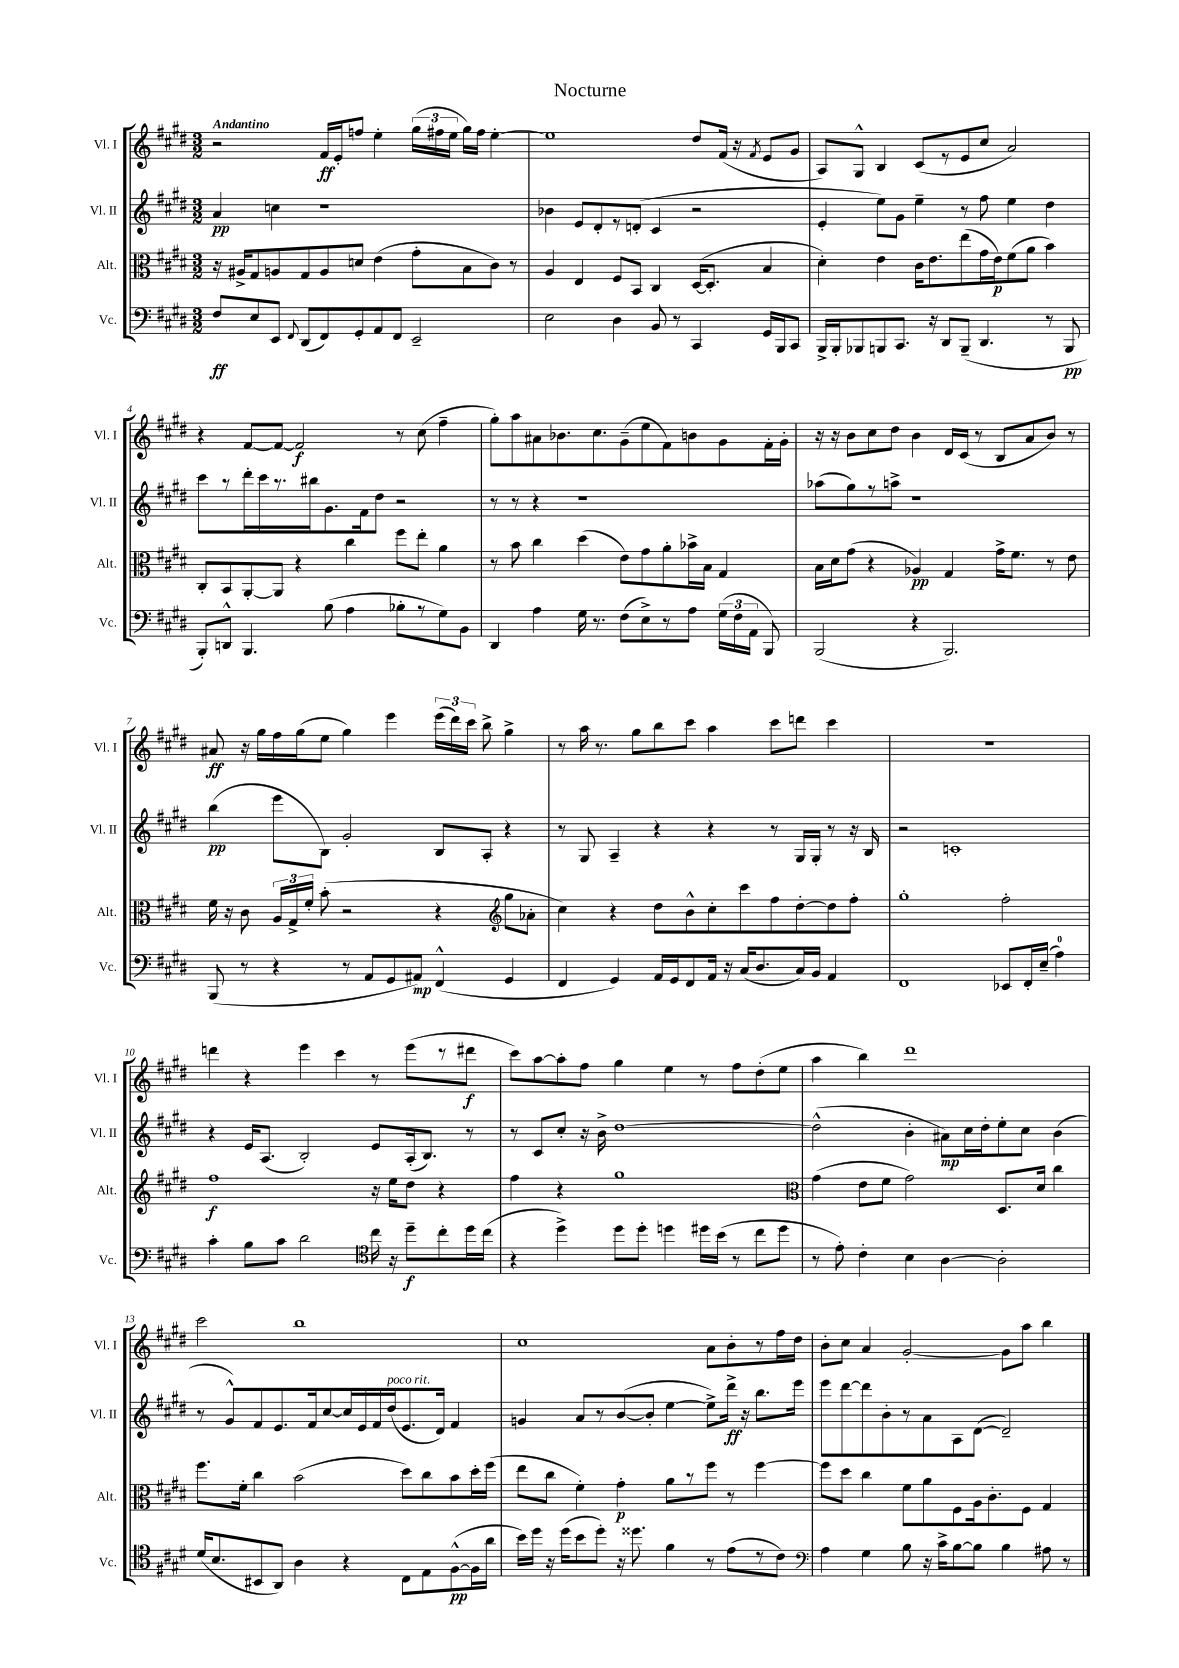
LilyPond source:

\header { title = "Nocturne" }
<<
\new StaffGroup <<
\new Staff = "s0" \with { instrumentName = "Vl. I" shortInstrumentName = "Vl. I" } {
    \clef treble \key e \major \numericTimeSignature \time 3/2 \tempo "Andantino"
    \autoBeamOff r2 fis'16[\ff e'16-. f''8] e''4-. \tuplet 3/2 { gis''16[( fis''16 e''16] } gis''16[) fis''16] e''4~-. |
    e''1 dis''8[ fis'16]( r16 \acciaccatura { fis'8 } e'8[ gis'8] |
    a8[) gis8]-^ b4 cis'8[( r8 e'8 cis''8] a'2) |
    r4 fis'8[~ fis'8]~ fis'2\f r8 cis''8( fis''4-- |
    gis''8[-.) a''8 ais'8 bes'8. cis''8. gis'8--( e''8 fis'8) b'8 gis'8 fis'16-. gis'16]-. |
    r16 r16 b'8[ cis''8 dis''8] b'4 dis'16[ cis'16]( r8 b8[ a'8 b'8]) r8 |
    ais'8\ff r16 gis''16[ fis''16 gis''16( e''8] gis''4) e'''4 \tuplet 3/2 { e'''16[( dis'''16) cis'''16] } b''8-> gis''4-> |
    r8 a''16 r8. gis''8[ b''8 cis'''8] a''4 cis'''8[ d'''8] cis'''4 |
    R1. |
    d'''4 r4 e'''4 cis'''4 r8 e'''8[( r8 dis'''8]\f |
    cis'''8[) a''8~ a''8-. fis''8] gis''4 e''4 r8 fis''8[ dis''8-.( e''8] |
    a''4 b''4) dis'''1 |
    cis'''2 b''1 |
    cis''1 a'8[ b'8-. r8 fis''16 dis''16] |
    b'8[-. cis''8] a'4 gis'2~-. gis'8[ a''8] b''4 \bar "|." |
}
\new Staff = "s1" \with { instrumentName = "Vl. II" shortInstrumentName = "Vl. II" } {
    \clef treble \key e \major \numericTimeSignature \time 3/2
    \autoBeamOff a'4\pp c''4 r1 |
    bes'4 e'8[ dis'8-. r8 d'8]-.( cis'4 r2 |
    e'4-. e''8[) gis'8] e''4-- r8 fis''8 e''4 dis''4 |
    cis'''8[ r8 dis'''16-. cis'''16 r8. bis''16 gis'8. fis'16 dis''8] r2 |
    r8 r8 r4 r1 |
    aes''8[( gis''8) r8 a''8]-> r1 |
    b''4\pp( e'''8[ b8]) gis'2-. b8[ a8]-. r4 |
    r8 gis8 a4-- r4 r4 r8 gis16[ gis16]-. r8 r16 b16 |
    r2 c'1-. |
    r4 e'16[ a8.]( b2-.) e'8[ a16-.( b8.]) r8 |
    r8 cis'8[ cis''8]-. r16 b'16-> dis''1~ |
    dis''2-^( b'4-. ais'8[\mp) cis''16 dis''16-. e''8-. cis''8] b'4( |
    r8 gis'8[-^) fis'8 e'8. fis'16 cis''8~ cis''16 e'16 fis'16 dis''16^\markup { \italic "poco rit." }( e'8. dis'16]) fis'4 |
    g'4 a'8[ r8 b'8~( b'8]-. e''4~ e''8[->) dis'''16]->\ff r16 b''8.[ e'''16] |
    e'''8[ dis'''8~ dis'''8 b'8-. r8 a'8 a8 dis'8]~( dis'2--) \bar "|." |
}
\new Staff = "s2" \with { instrumentName = "Alt." shortInstrumentName = "Alt." } {
    \clef alto \key e \major \numericTimeSignature \time 3/2
    \autoBeamOff r16 ais16[-> gis8 a8 gis8 a8 d'8] e'4( gis'8[-. b8 cis'8]) r8 |
    a4 e4 fis8[ b,8] cis4 dis16[~( dis8.]-. b4 |
    dis'4-.) e'4 cis'16[ e'8. e''8( gis'16 e'16\p) fis'8( a'8] b'4) |
    cis8[-. b,8 a,8~-. a,8] r4 cis''4 fis''8[ e''8]-. a'4 |
    r8 b'8 cis''4 dis''4( e'8[) gis'8 a'8-. bes'16-> b16] gis4 |
    b16[ dis'16 gis'8]( r4 aes4\pp) gis4 gis'16[-> fis'8.] r8 e'8 |
    fis'16 r16 cis'8 \tuplet 3/2 { a16[ gis16-> fis'16]-. } b'8-.( r2 r4 \clef treble gis''8[ aes'8]-. |
    cis''4) r4 dis''8[ b'8-^ cis''8-. cis'''8 fis''8 dis''8~-. dis''8 fis''8]-. |
    gis''1-. fis''2-. |
    fis''1\f r16 e''16[ dis''8] r4 |
    fis''4 r4 gis''1 |
    \clef alto gis'4( e'8[ fis'8] gis'2) dis8.[ dis'16] cis''4 |
    fis''8.[ fis'16]-. cis''4 b'2( dis''8[) cis''8 b'8 dis''16-. fis''16]( |
    e''8[ cis''8] fis'4-.) gis'4-.\p a'8[ r8 fis''8] r8 fis''4~ |
    fis''8[ dis''8] cis''4 fis'8[ a'8 fis8 a16 cis'8.-. fis8] gis4 \bar "|." |
}
\new Staff = "s3" \with { instrumentName = "Vc." shortInstrumentName = "Vc." } {
    \clef bass \key e \major \numericTimeSignature \time 3/2
    \autoBeamOff fis8[\ff e8 e,8] \appoggiatura { fis,8 } dis,8[( fis,8) gis,8-. a,8 fis,8] e,2-- |
    e2 dis4 b,8 r8 cis,4 gis,16[ b,,16 cis,8] |
    b,,16[-> b,,16-. bes,,8 b,,8 cis,8.] r16 dis,8[ b,,8]--( dis,4. r8 b,,8\pp |
    b,,8[-.) d,8]-^ b,,4. b8( a4 bes8[-. r8 gis8) b,8] |
    dis,4 a4 gis16 r8. fis8[( e8->) r8 a8] \tuplet 3/2 { gis16[( fis16 a,16] } b,,8) |
    b,,2( r4 b,,2.) |
    b,,8( r8 r4 r8 a,8[ gis,8 ais,8]\mp) fis,4-^( gis,4 |
    fis,4 gis,4) a,16[ gis,16 fis,8 a,16] r16 cis16[( dis8. cis16) b,16] a,4 |
    fis,1 ees,8[ fis,16-. e16]--( a4-0) |
    cis'4-. b8[ cis'8] dis'2 \clef tenor cis''16 r16 dis''8[--\f cis''8-. dis''16 cis''16]( |
    r4 dis''4->) dis''8[ dis''8]-. d''4 dis''16[ b'16]( r8 cis''8[ dis''8] |
    r8 e'8-.) cis'4-. b4 a4~ a2-. |
    dis'16[( b8. bis,8 a,8]) a4 r4 cis8[ e8 fis8~-^\pp( fis16 a'16] |
    b'16[) dis''16] r16 dis''16[( b'8 dis''8]-.) r16 disis''8. fis'4 r8 e'8[( r8 cis'8]) |
    \clef bass a4 gis4 b8 r16 cis'16[-> b8~ b8] b4 ais8 r8 \bar "|." |
}
>>
>>
